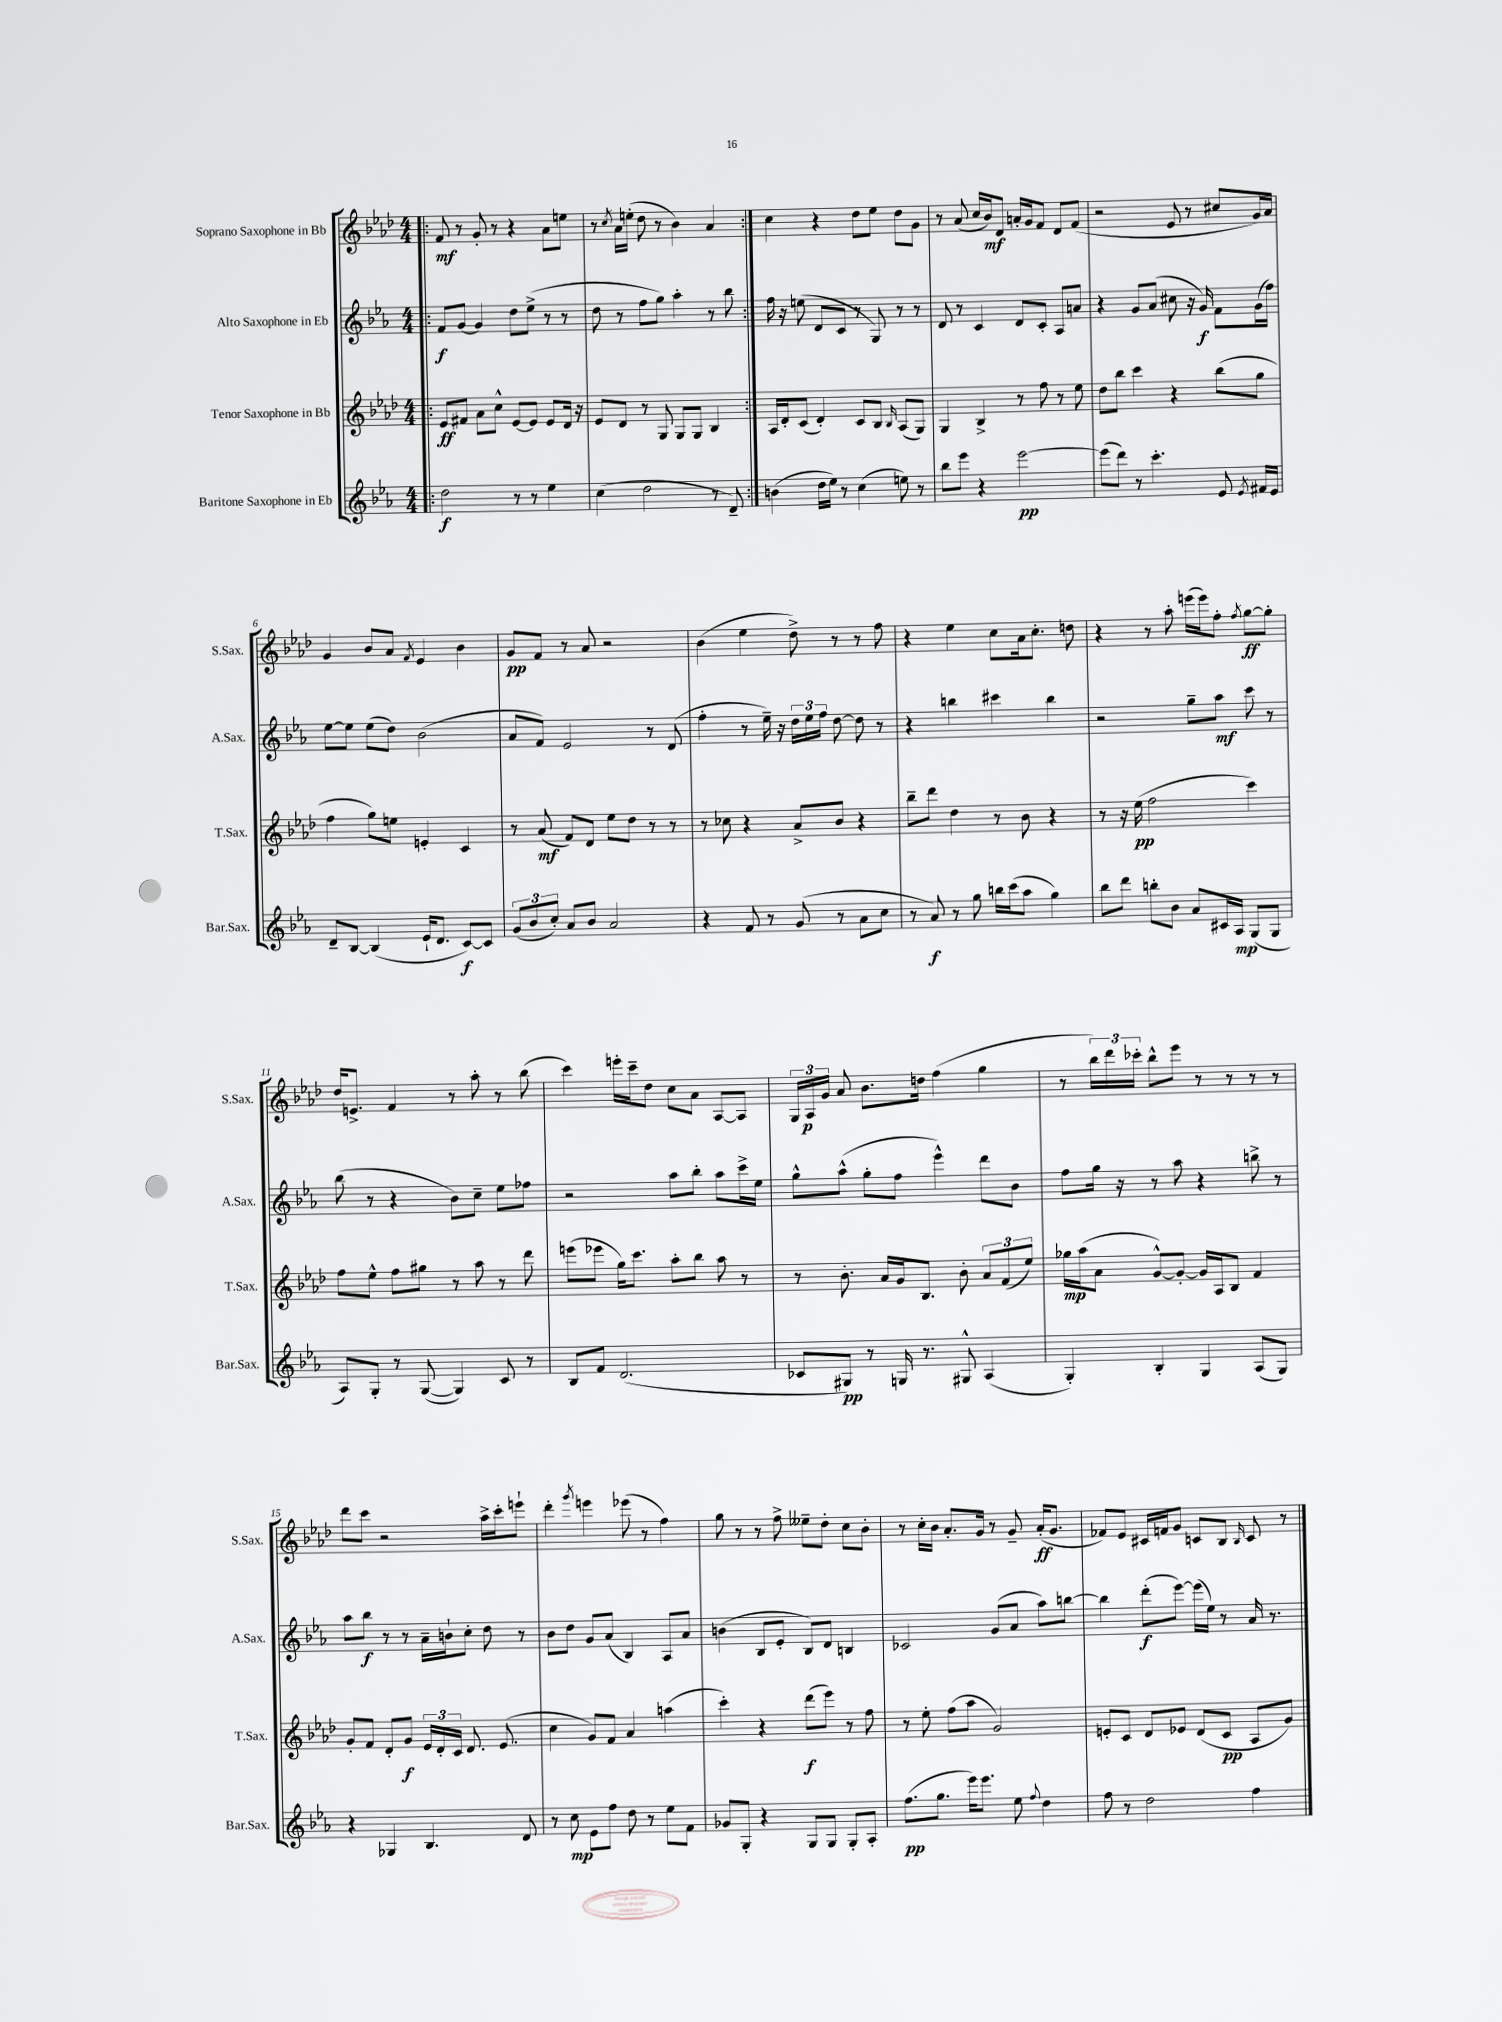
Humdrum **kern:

**kern	**dynam	**kern	**dynam	**kern	**dynam	**kern	**dynam
*part4	*part4	*part3	*part3	*part2	*part2	*part1	*part1
*staff4	*staff4	*staff3	*staff3	*staff2	*staff2	*staff1	*staff1
*I"Baritone Saxophone in Eb	*	*I"Tenor Saxophone in Bb	*	*I"Alto Saxophone in Eb	*	*I"Soprano Saxophone in Bb	*
*I'Bar.Sax.	*	*I'T.Sax.	*	*I'A.Sax.	*	*I'S.Sax.	*
*clefG2	*	*clefG2	*	*clefG2	*	*clefG2	*
*k[b-e-a-]	*	*k[b-e-a-d-]	*	*k[b-e-a-]	*	*k[b-e-a-d-]	*
*M4/4	*	*M4/4	*	*M4/4	*	*M4/4	*
=1!|:	=1!|:	=1!|:	=1!|:	=1!|:	=1!|:	=1!|:	=1!|:
2dd\	f	8e-/L	ff	8f/L	f	8f/	mf
.	.	8f#X/J	.	[8g/J	.	8r	.
.	.	8a-\L	.	4g/]	.	8g'/	.
.	.	8cc^^\J	.	.	.	8r	.
8r	.	[8e-/L	.	8dd\L	.	4r	.
8r	.	8e-/J]	.	(8ee-^\J	.	.	.
4ee-\	.	8e-/L	.	8r	.	8a-\L	.
.	.	16d-/Jk	.	8r	.	8een\J	.
.	.	16r	.	.	.	.	.
=2	=2	=2	=2	=2	=2	=2	=2
(4cc\	.	8e-/L	.	8dd\	.	8r	.
.	.	.	.	.	.	8qcc/	.
.	.	8d-/J	.	8r	.	16a-\LL	.
.	.	.	.	.	.	(16een'\JJ	.
2dd\	.	8r	.	8ff\L	.	8dd-\	.
.	.	8G/	.	8gg\J)	.	8r	.
.	.	8G/L	.	4aa-'\	.	4b-\)	.
.	.	8G/J	.	.	.	.	.
8r	.	4B-/	.	8r	.	4a-/	.
8d~/)	.	.	.	8bb-\	.	.	.
=3:|!	=3:|!	=3:|!	=3:|!	=3:|!	=3:|!	=3:|!	=3:|!
(4bn\	.	16A-/LL	.	16ff\	.	4cc\	.
.	.	16d-'/J	.	16r	.	.	.
.	.	(8c/J	.	(8een\	.	.	.
16dd\LL	.	4d-'/)	.	8d/L	.	4r	.
16ee-\JJ)	.	.	.	.	.	.	.
8r	.	.	.	8c/J	.	.	.
(4cc\	.	8c/L	.	8r	.	8dd-\L	.
.	.	8B-/J	.	8G/)	.	8ee-\J	.
.	.	16qqB-/	.	.	.	.	.
8een\)	.	(8A-/L	.	8r	.	8dd-\L	.
8r	.	8G/J)	.	8r	.	8g\J	.
=4	=4	=4	=4	=4	=4	=4	=4
8bb-\L	.	4G/	.	8d/	.	8r	.
8eee-\J	.	.	.	8r	.	(8a-/	.
4r	.	4B-^/	.	4c/	.	16cc/LL	.
.	.	.	.	.	.	16b-/J)	mf
.	.	.	.	.	.	8d-/J	.
[2eee-\	pp	8r	.	8d/L	.	16an'/LL	.
.	.	.	.	.	.	16g/J	.
.	.	8ff\	.	8c'/J	.	8f/J	.
.	.	8r	.	8A-/L	.	8d-/L	.
.	.	8ee-\	.	8an/J	.	(8f/J	.
=5	=5	=5	=5	=5	=5	=5	=5
(8eee-\L]	.	8dd-\L	.	4r	.	2r	.
8ddd\J)	.	8bb-\J	.	.	.	.	.
8r	.	4ccc\	.	8g/L	.	.	.
4.ccc'\	.	.	.	(8a-/J	.	.	.
.	.	4r	.	8cc#X\	.	8e-/	.
.	.	.	.	16r	.	8r	.
.	.	.	.	16g/)	f	.	.
8e-/	.	(8bb-\L	.	8f\L	.	8cc#X/L	.
8qe-/	.	.	.	.	.	.	.
16f#X/LL	.	8gg\J	.	(16g\L	.	16g/L)	.
16e-/JJ	.	.	.	16ff\JJ)	.	16a-/JJ	.
!!LO:LB:g=z
=6	=6	=6	=6	=6	=6	=6	=6
8d~/L	.	4ff\	.	[8ee-\L	.	4g/	.
[8B-/J	.	.	.	8ee-\J]	.	.	.
(4B-/]	.	8gg\L)	.	(8ee-\L	.	8b-/L	.
.	.	8een\J	.	8dd\J)	.	8a-/J	.
.	.	.	.	.	.	8qf/	.
16e-`/KL	.	4en'/	.	(2b-\	.	4e-/	.
8.d/J	.	.	.	.	.	.	.
[8c/L)	f	4c/	.	.	.	4b-\	.
8c/J]	.	.	.	.	.	.	.
=7	=7	=7	=7	=7	=7	=7	=7
(12g/L	.	8r	.	8a-/L	.	8g/L	pp
12b-/	.	.	.	.	.	.	.
.	.	(8a-/	mf	8f/J)	.	8f/J	.
12cc'/J)	.	.	.	.	.	.	.
8a-/L	.	8f/L)	.	2e-/	.	8r	.
8b-/J	.	8d-/J	.	.	.	8a-/	.
2a-/	.	8ee-\L	.	.	.	2r	.
.	.	8dd-\J	.	.	.	.	.
.	.	8r	.	8r	.	.	.
.	.	8r	.	(8d/	.	.	.
=8	=8	=8	=8	=8	=8	=8	=8
4r	.	8r	.	4ff'\	.	(4b-\	.
.	.	8cc-X\	.	.	.	.	.
8f/	.	4r	.	8r	.	4ee-\	.
8r	.	.	.	16ee-~\)	.	.	.
.	.	.	.	16r	.	.	.
(8g/	.	8a-^/L	.	24dd\LL	.	8dd-^\)	.
.	.	.	.	24ee-\	.	.	.
.	.	.	.	24ff\JJ	.	.	.
8r	.	8b-/J	.	[8dd\	.	8r	.
8a-\L	.	4r	.	8dd\]	.	8r	.
8cc\J	.	.	.	8r	.	8ff\	.
=9	=9	=9	=9	=9	=9	=9	=9
8r	.	8bb-~\L	.	4r	.	4r	.
8a-/)	f	8ddd-\J	.	.	.	.	.
8r	.	4dd-\	.	4bbn\	.	4ee-\	.
8gg\	.	.	.	.	.	.	.
16bbn\LL	.	8r	.	4ccc#X\	.	8cc\L	.
(16ccc\J	.	.	.	.	.	.	.
8aa-\J	.	8b-\	.	.	.	16a-\k	.
.	.	.	.	.	.	8.cc'\J	.
4gg\)	.	4r	.	4bb\	.	.	.
.	.	.	.	.	.	8ddn\	.
=10	=10	=10	=10	=10	=10	=10	=10
8bb-\L	.	8r	.	2r	.	4r	.
8ddd\J	.	16r	.	.	.	.	.
.	.	(16ee-\	pp	.	.	.	.
8bbn'\L	.	2ff\	.	.	.	8r	.
8b-\J	.	.	.	.	.	8aa-'\	.
8a-/L	.	.	.	8gg~\L	.	(16eeen\LL	.
.	.	.	.	.	.	16eee\J)	.
16c#X/L	.	.	.	8aa-\J	mf	8ff'\J	.
16A-/JJ	mp	.	.	.	.	.	.
.	.	.	.	.	.	8qff/	.
(8G/L	.	4ccc\)	.	8ccc\	.	[8gg\L	ff
8G/J	.	.	.	8r	.	8gg'\J]	.
!!LO:LB:g=z
=11	=11	=11	=11	=11	=11	=11	=11
8A-/L)	.	8ff\L	.	(8bb-\	.	16dd-/KL	.
.	.	.	.	.	.	8.en^/J	.
8G'/J	.	8ee-^^\J	.	8r	.	.	.
8r	.	8ff\L	.	4r	.	4f/	.
([8G/	.	8gg#X\J	.	.	.	.	.
4G/])	.	8r	.	8b-\L)	.	8r	.
.	.	8aa-\	.	8cc~\J	.	8aa-'\	.
8c/	.	8r	.	8ee-\L	.	8r	.
8r	.	8ddd-\	.	8ff-X\J	.	(8bb-\	.
=12	=12	=12	=12	=12	=12	=12	=12
8B-/L	.	(8eeen\L	.	2r	.	4ccc\)	.
8f/J	.	8eee-X\J	.	.	.	.	.
(2.d/	.	16gg\KL)	.	.	.	16eeen'\LL	.
.	.	8.ccc\J	.	.	.	16ccc~\J	.
.	.	.	.	.	.	8dd-\J	.
.	.	8aa-'\L	.	8aa-\L	.	8cc\L	.
.	.	8bb-\J	.	8bb-'\J	.	8a-\J	.
.	.	8aa-\	.	8aa-\L	.	[8A-/L	.
.	.	8r	.	16ccc^\L	.	8A-/J]	.
.	.	.	.	16ee-\JJ	.	.	.
=13	=13	=13	=13	=13	=13	=13	=13
8c-X/L	.	8r	.	8gg^^\L	.	24G/LL	.
.	.	.	.	.	.	24A-/	p
.	.	.	.	.	.	24g/JJ	.
8G#X/J)	pp	8.b-'\	.	(8aa-^^\J	.	8a-/	.
8r	.	.	.	8gg'\L	.	8.b-\L	.
.	.	16a-/LL	.	.	.	.	.
16Gn/	.	16g/J	.	8ff\J	.	.	.
8.r	.	8.B-/J	.	.	.	16ddn\Jk	.
.	.	.	.	4eee-^^\)	.	(4ff\	.
8G#X^^/	.	8b-'\	.	.	.	.	.
(4A-/	.	12a-/L	.	8ddd\L	.	4gg\	.
.	.	(12f/	.	.	.	.	.
.	.	.	.	8b-\J	.	.	.
.	.	12ee-/J)	.	.	.	.	.
=14	=14	=14	=14	=14	=14	=14	=14
4G'/)	.	16gg-X\LL	mp	8ff\L	.	8r	.
.	.	(16aa-\J	.	.	.	.	.
.	.	8a-\J	.	16gg\Jk	.	24bb-\LL)	.
.	.	.	.	.	.	24ddd-\	.
.	.	.	.	16r	.	.	.
.	.	.	.	.	.	24ccc-X'\JJ	.
4B-'/	.	[8g^^/L)	.	8r	.	8bb-^^\L	.
.	.	8g'/J_	.	8aa-\	.	8eee-\J	.
4G/	.	16g/LL]	.	4r	.	8r	.
.	.	16A-/J	.	.	.	.	.
.	.	8B-/J	.	.	.	8r	.
(8A-/L	.	4f/	.	8bbn^\	.	8r	.
8G/J)	.	.	.	8r	.	8r	.
!!LO:LB:g=z
=15	=15	=15	=15	=15	=15	=15	=15
4r	.	8g'/L	.	8aa-\L	.	8ddd-\L	.
.	.	8f/J	.	8bb-\J	f	8ccc\J	.
4G-X/	.	8d-'/L	.	8r	.	2r	.
.	.	8g/J	f	8r	.	.	.
4.B-/	.	24e-/LL	.	16a-~\LL	.	.	.
.	.	24d-'/	.	.	.	.	.
.	.	.	.	16bn`\J	.	.	.
.	.	24c/JJ	.	.	.	.	.
.	.	8.d-/	.	8cc'\J	.	.	.
.	.	.	.	8dd\	.	16aa-^\LL	.
.	.	(8.e-/	.	.	.	16ccc'\J	.
8d/	.	.	.	8r	.	8eeen`\J	.
=16	=16	=16	=16	=16	=16	=16	=16
8r	.	4cc\	.	8b-\L	.	4ddd-'\	.
8cc\	mp	.	.	8dd\J	.	.	.
.	.	.	.	.	.	8qggg/	.
8e-\L	.	8g/L)	.	8g/L	.	4eeen\	.
8ff\J	.	8f/J	.	(8a-/J	.	.	.
8dd\	.	4a-/	.	4B-/)	.	(8eee-X\	.
8r	.	.	.	.	.	8r	.
8ee-\L	.	(4aan\	.	8A-/L	.	4ff\)	.
8f\J	.	.	.	8a-/J	.	.	.
=17	=17	=17	=17	=17	=17	=17	=17
8g-X/L	.	4ccc'\)	.	(4bn\	.	8gg\	.
8G'/J	.	.	.	.	.	8r	.
4r	.	4r	.	8B-/L	.	8r	.
.	.	.	.	8e-'/J	.	8ff^\	.
8G/L	.	(8ddd-\L	f	8B-/L)	.	8ee--X~\L	.
8G/J	.	8eee-\J)	.	8d/J	.	8dd-'\J	.
8G'/L	.	8r	.	4Bn/	.	8cc\L	.
8A-'/J	.	8ff\	.	.	.	8b-'\J	.
=18	=18	=18	=18	=18	=18	=18	=18
(8.ff\L	pp	8r	.	2c-X/	.	8r	.
.	.	8ee-'\	.	.	.	16cc'\LL	.
8.gg\J	.	.	.	.	.	16b-\JJ	.
.	.	(8ff\L	.	.	.	8.a-'/L	.
16eee-\KL)	.	8aa-\J	.	.	.	.	.
8.eee-\J	.	.	.	.	.	16g/Jk	.
.	.	2g/)	.	(8g/L	.	8r	.
8ee-\	.	.	.	8a-/J	.	8g~/	.
8qqff/	.	.	.	.	.	.	.
4dd\	.	.	.	8aa-\L)	.	(16a-'/KL	ff
.	.	.	.	.	.	8.g/J	.
.	.	.	.	[8bbn\J	.	.	.
=19	=19	=19	=19	=19	=19	=19	=19
8ff\	.	8en'/L	.	4bb\]	.	8f-X/L)	.
8r	.	8c/J	.	.	.	8e-/J	.
2dd\	.	8d-/L	.	(8ddd'\L	f	16c#X/LL	.
.	.	.	.	.	.	16fn/J	.
.	.	8e-X/J	.	[8eee-\J)	.	8g/J	.
.	.	(8d-/L	.	(16eee-\LL]	.	8cn/L	.
.	.	.	.	16ee-\JJ)	.	.	.
.	.	8c/J	pp	8r	.	8B-/J	.
.	.	.	.	.	.	16qqB-/	.
4ff\	.	8A-/L	.	16a-/	.	8c/	.
.	.	.	.	8.r	.	.	.
.	.	8g/J)	.	.	.	8r	.
==	==	==	==	==	==	==	==
*-	*-	*-	*-	*-	*-	*-	*-
